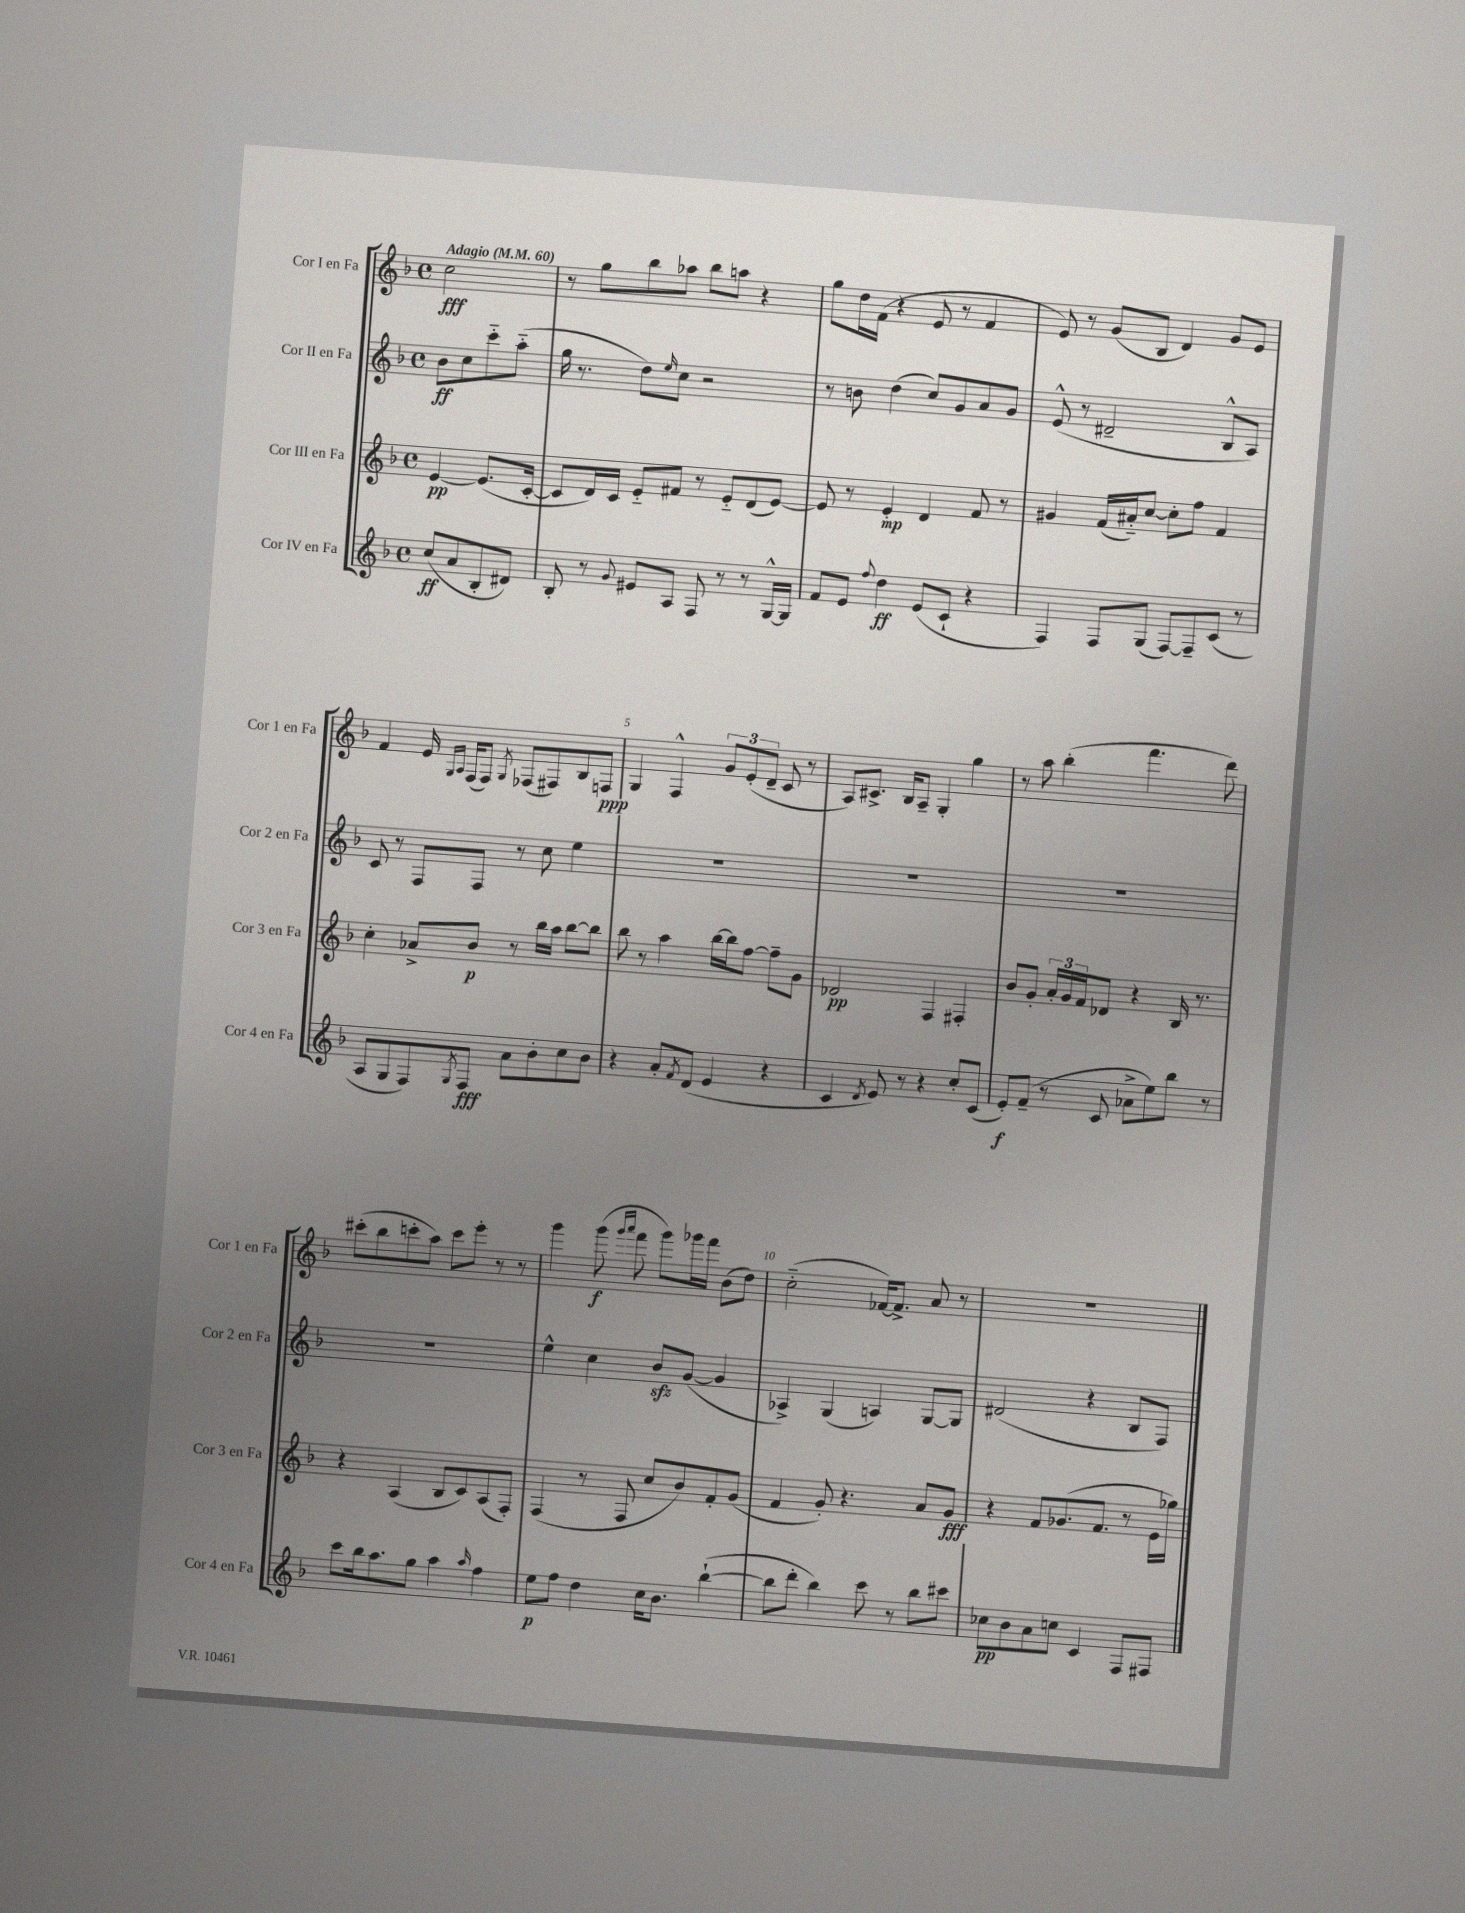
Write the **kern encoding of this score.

**kern	**kern	**kern	**kern
*staff4	*staff3	*staff2	*staff1
*clefG2	*clefG2	*clefG2	*clefG2
*k[b-]	*k[b-]	*k[b-]	*k[b-]
*M4/4	*M4/4	*M4/4	*M4/4
*met(c)	*met(c)	*met(c)	*met(c)
*MM60	*MM60	*MM60	*MM60
(8cc	[4e	8b-	2cc
8a	.	8cc	.
8B-'	(8.e]	8ccc'~	.
8d#)	.	(8aa'~	.
.	[16c'	.	.
=	=	=	=
8B-'	8c]	16gg	8r
.	.	8.r	.
8r	16d)	.	8gg
.	16c	.	.
8qqg	.	.	.
8e#	8e'~	8dd)	8bb-
.	.	16qqee	.
8A	8f#	8cc	8aa-
8F	8r	2r	8bb-
8r	8e'~	.	8aa
8r	(8d	.	4r
[16G^^	[8e)	.	.
16G]	.	.	.
=	=	=	=
8f	8e]	8r	8gg
8e	8r	8b	16dd
.	.	.	(16f
8qqff	.	.	.
4dd	4e'	(4dd	4r
(8e	4d	8cc)	8e
8c`	.	8g	8r
4r	8f	8a	4f
.	8r	8g	.
=	=	=	=
4F)	4g#	(8e^^	8e)
.	.	8r	8r
8F	(16f	2d#~	(8g
.	16a#'~)	.	.
(8G	[8cc	.	8B-
[8F)	8cc']	.	4d)
8F~]	8ff	.	.
(8c	4f	8B-^^	8g
8r	.	8A)	8e
=	=	=	=
8A	4cc'	8c	4f
8G	.	8r	.
8F)	8a-^	8F	16e
.	.	.	16qqG
.	.	.	16qqA
.	.	.	(16F
8qG	.	.	.
8F	8b-	8F	8F)
.	.	.	8qG
8a	8r	8r	(8F-
8b-'	16bb-	8cc	8F#)
.	16aa	.	.
8cc	[8bb-	4ee	8B-
8b-	8bb-]	.	8F
=	=	=	=
4r	8bb-	1r	4G
.	8r	.	.
8a'	4aa	.	4F^^
8qf	.	.	.
(8d	.	.	.
4e	[16bb-	.	12g
.	16bb-]	.	.
.	.	.	(12e'
.	[8ff	.	.
.	.	.	12d~
4r	8ff~]	.	8c
.	8g	.	8r
=	=	=	=
4c	2d-	1r	8A)
.	.	.	8.c#^
8qd	.	.	.
8e)	.	.	.
.	.	.	16B-
8r	.	.	8A~
4r	4F	.	4G'
8cc'	4F#'	.	4gg
(8c	.	.	.
=	=	=	=
8e')	8b-	1r	8r
(8f~	8g'	.	8aa
8r	24a'	.	(4bb-'
.	24g	.	.
.	24f	.	.
8c	8d-	.	.
8a-^	4r	.	4.fff
8ee)	.	.	.
8bb-	16B-	.	.
.	8.r	.	.
8r	.	.	8ddd)
=	=	=	=
8ccc	4r	1r	(8ccc#'
16bb-	.	.	8bb-
8.aa	.	.	.
.	(4A	.	8ccc'
8gg	.	.	8aa)
4aa	8B-	.	8ccc
.	8c)	.	8eee'
16qqaa	.	.	.
4ff	(8A	.	8r
.	8F')	.	8r
=	=	=	=
8ee	(4F	4ee^^	4ggg
8ff	.	.	.
4dd	8r	4cc	(8ggg
.	.	.	16qqggg
.	.	.	16qqaaa
.	8F	.	8fff
16cc	8cc	8b-	8ggg)
8.b-	.	.	.
.	8b-)	([8g	16ggg-
.	.	.	16fff
([4bb-`	8f'	4g]	(8b-
.	(8g	.	8dd)
=	=	=	=
8bb-]	4f	4A-^)	(2cc'~
8ddd'	.	.	.
4bb-)	8g')	(4G	.
.	4.r	.	.
8ccc	.	4A)	[16f-)
.	.	.	8.f-^]
8r	.	.	.
8bb-	8a	[8G	8a
8ccc#	8g	8G]	8r
=	=	=	=
8cc-	4r	(2d#	1r
8b-	.	.	.
8a	8f	.	.
8cc	(8.g-	.	.
4c	.	4r	.
.	8.f	.	.
8F	8r	8B-	.
8F#	16e	8F)	.
.	16gg-)	.	.
==	==	==	==
*-	*-	*-	*-
